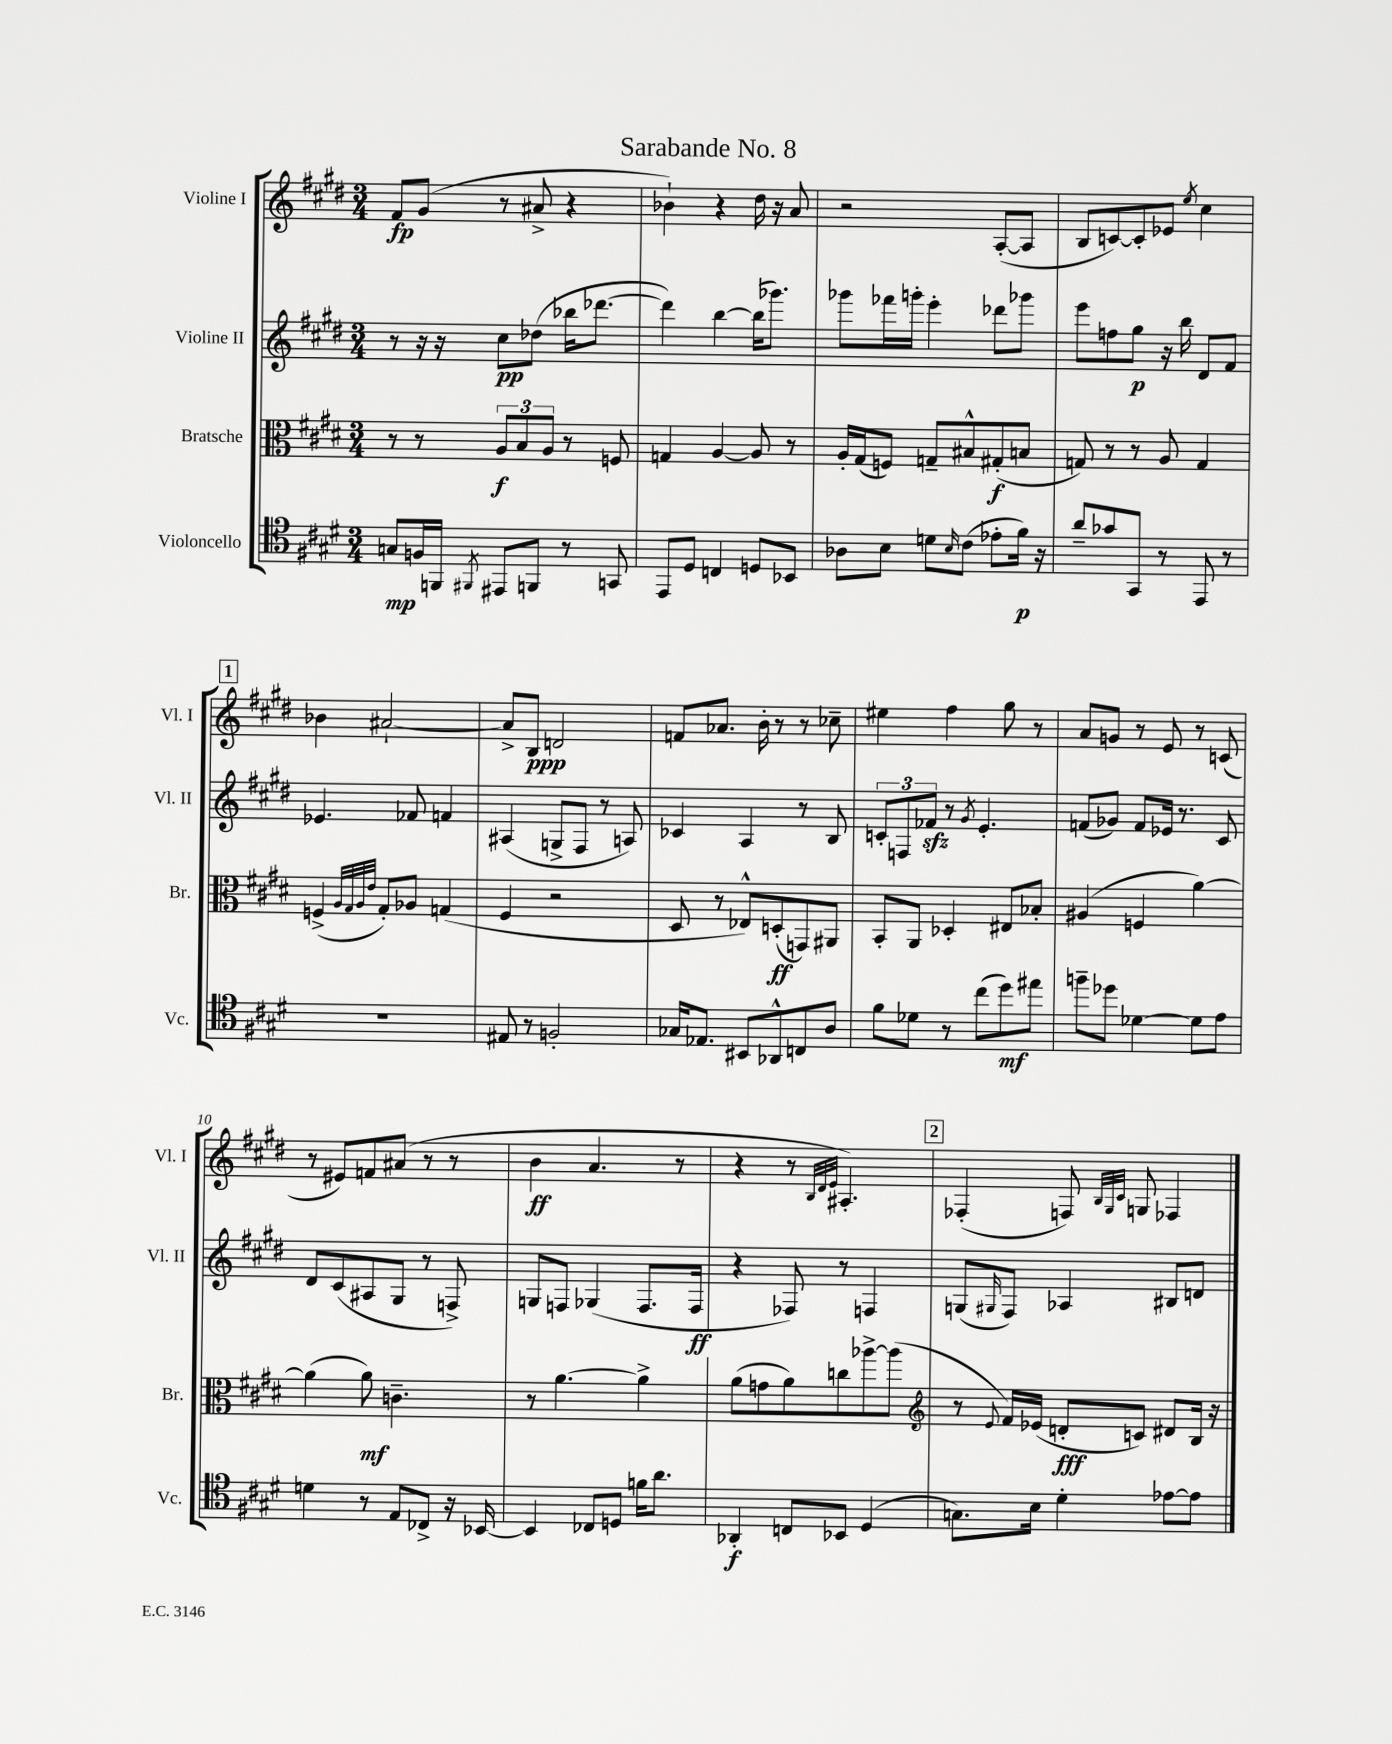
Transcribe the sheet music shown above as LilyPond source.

\header { title = "Sarabande No. 8" }
<<
\new StaffGroup <<
\new Staff = "s0" \with { instrumentName = "Violine I" shortInstrumentName = "Vl. I" } {
    \clef treble \key e \major \numericTimeSignature \time 3/4
    fis'8\fp gis'8( r8 ais'8-> r4 |
    bes'4-!) r4 dis''16 r16 a'8 |
    r2 a8~-.( a8 |
    b8 c'8~) c'8-. ees'8 \acciaccatura { e''8 } cis''4 |
    \mark \markup { \box "1" } bes'4 ais'2~-! |
    ais'8-> b8\ppp d'2 |
    f'8 aes'8. b'16-. r8 r8 ces''8-- |
    eis''4 fis''4 gis''8 r8 |
    a'8 g'8 r8 e'8 r8 c'8( |
    r8 eis'8) f'8 ais'8( r8 r8 |
    b'4\ff a'4. r8 |
    r4 r8 \grace { b32 dis'32 e'32 } ais4.-.) |
    \mark \markup { \box "2" } fes4-.( f8) \grace { b32 gis32 cis'32 } g8 fes4 \bar "|." |
}
\new Staff = "s1" \with { instrumentName = "Violine II" shortInstrumentName = "Vl. II" } {
    \clef treble \key e \major \numericTimeSignature \time 3/4
    r8 r16 r16 cis''8\pp des''8( bes''16 des'''8.~ |
    des'''4) b''4~ b''16( ges'''8.) |
    ges'''8 fes'''16 g'''16-. e'''4-. des'''8 ges'''8 |
    e'''8 f''8 gis''8\p r16 b''16 dis'8 fis'8 |
    \mark \markup { \box "1" } ees'4. fes'8 f'4 |
    ais4( g8-> fis8 r8 a8) |
    ces'4 a4 r8 b8 |
    \tuplet 3/2 { c'8-. f8 fes'8\sfz } r8 \acciaccatura { gis'8 } e'4.-. |
    f'8( ges'8) f'8 ees'16 r8. cis'8 |
    dis'8 cis'8( ais8 gis8 r8 f8->) |
    g8 f8 ges4( f8. f16\ff |
    r4 fes8) r8 f4 |
    \mark \markup { \box "2" } g8( \grace { gis16 } fis8) aes4 bis8 d'8 \bar "|." |
}
\new Staff = "s2" \with { instrumentName = "Bratsche" shortInstrumentName = "Br." } {
    \clef alto \key e \major \numericTimeSignature \time 3/4
    r8 r8 \tuplet 3/2 { a8\f b8 a8 } r8 f8 |
    g4 a4~ a8 r8 |
    a16-. gis16( f8) g8-- bis8-^ gis8-.\f( b8 |
    g8) r8 r8 a8 g4 |
    \mark \markup { \box "1" } f4->( \grace { a32 gis32 a32 e'32 } gis8-.) aes8 g4( |
    fis4 r2 |
    dis8 r8 ees8-^) d8-.\ff( g,8) ais,8 |
    b,8-. a,8 des4-. eis8 bes8-. |
    ais4( f4 a'4~) |
    a'4( a'8\mf) c'4.-- |
    r8 a'4.~ a'4-> |
    a'8( g'8 a'8) c''8 aes''8~-> aes''8( |
    \mark \markup { \box "2" } \clef treble r8 \appoggiatura { e'8 } fis'16) ees'16( d'8-.\fff c'8) dis'8 b16 r16 \bar "|." |
}
\new Staff = "s3" \with { instrumentName = "Violoncello" shortInstrumentName = "Vc." } {
    \clef tenor \key e \major \numericTimeSignature \time 3/4
    g8\mp f16 f,16 \acciaccatura { fis,8 } eis,8 f,8 r8 g,8 |
    e,8 dis8 c4 d8 bes,8 |
    aes8 b8 d'8 \grace { b16 } cis'8( ees'8-. fis'16\p) r16 |
    a'8-- ges'8 gis,8 r8 e,8 r8 |
    \mark \markup { \box "1" } R2. |
    eis8 r8 f2-. |
    ges16 ees8. bis,8 aes,8-^ c8 a8 |
    fis'8 des'8 r8 cis''8( dis''8\mf) eis''8 |
    f''8-- des''8 des'4~ des'8 e'8 |
    d'4 r8 e8 ces8-> r16 bes,16~ |
    bes,4 ces8 d8 f'16 a'8. |
    aes,4-.\f c8 bes,8 dis4( |
    \mark \markup { \box "2" } g8.) b16 dis'4-. ees'8~ ees'8 \bar "|." |
}
>>
>>
